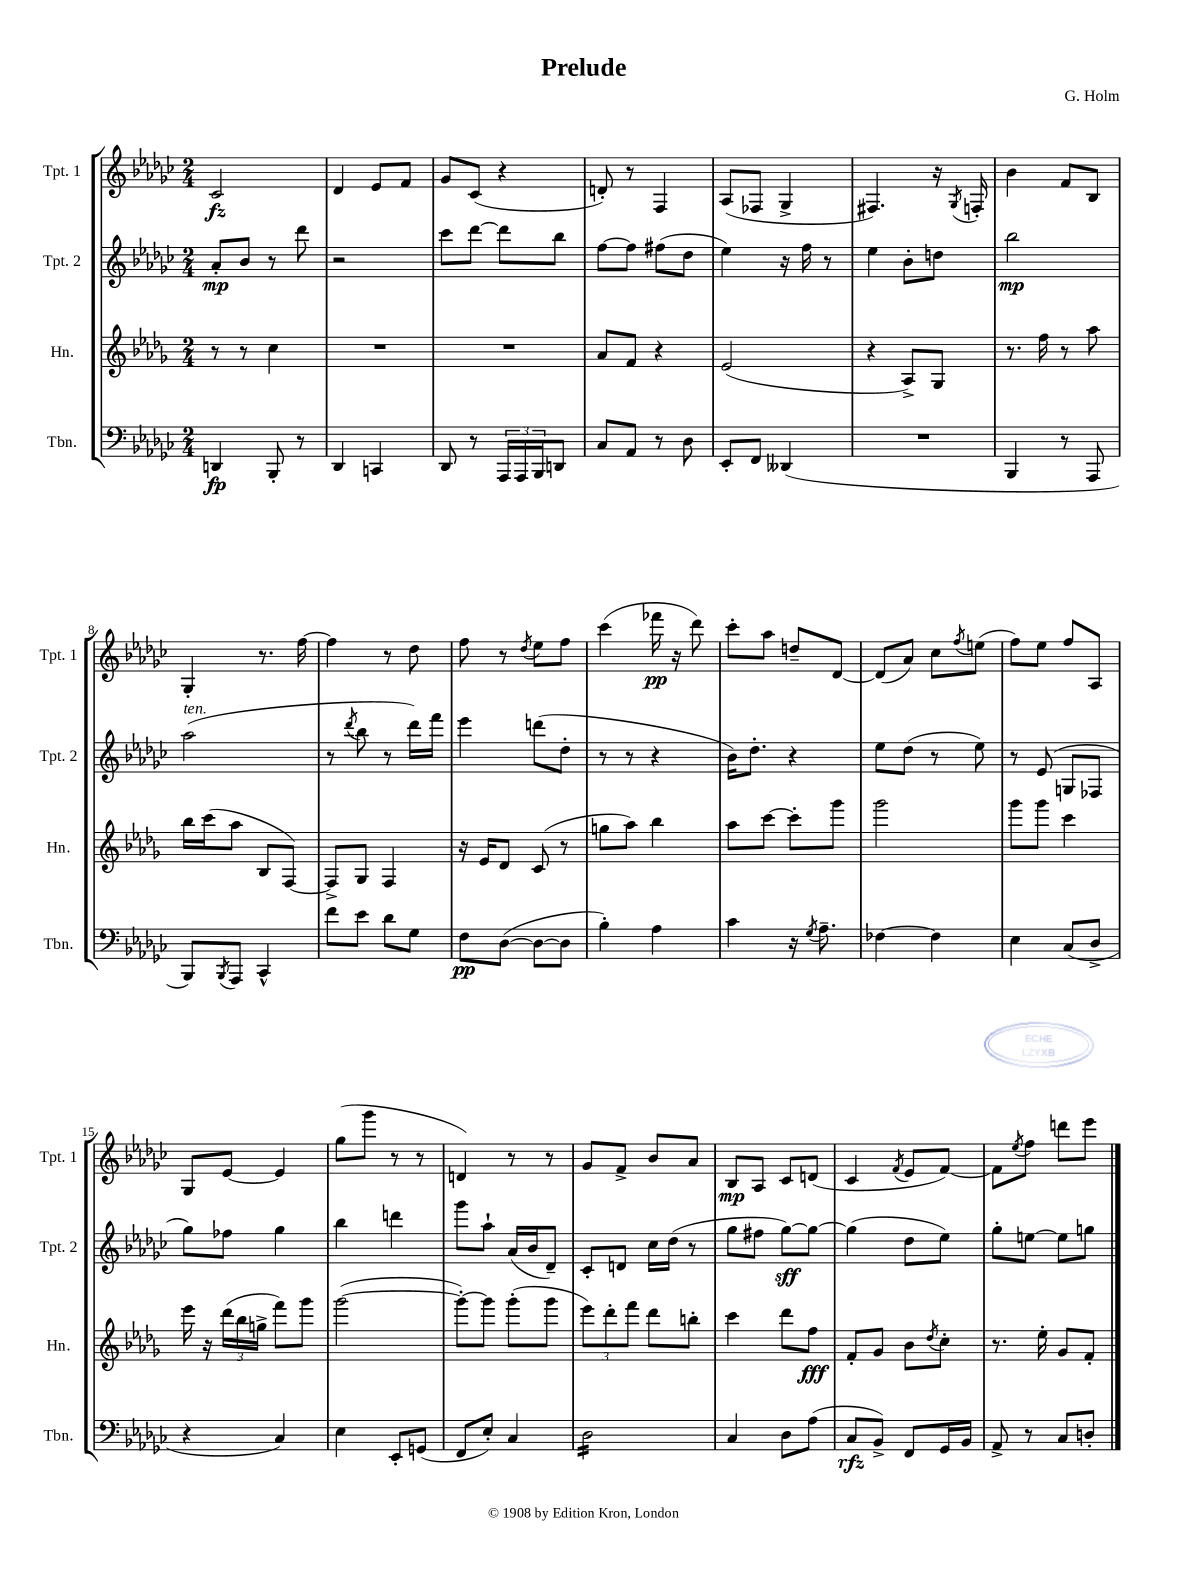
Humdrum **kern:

**kern	**kern	**kern	**kern
*staff4	*staff3	*staff2	*staff1
*clefF4	*clefG2	*clefG2	*clefG2
*k[b-e-a-d-g-c-]	*k[b-e-a-d-g-]	*k[b-e-a-d-g-c-]	*k[b-e-a-d-g-c-]
*M2/4	*M2/4	*M2/4	*M2/4
4DD	8r	8a-'	2c-
.	8r	8b-	.
8BBB-'	4cc	8r	.
8r	.	8ddd-	.
=	=	=	=
4DD-	2r	2r	4d-
4CC	.	.	8e-
.	.	.	8f
=	=	=	=
8DD-	2r	8ccc-	8g-
8r	.	[8ddd-	(8c-
24AAA-	.	8ddd-]	4r
24AAA-	.	.	.
24BBB-	.	.	.
8DD	.	8bb-	.
=	=	=	=
8C-	8a-	[8ff	8d')
8AA-	8f	8ff]	8r
8r	4r	(8ff#	4F
8D-	.	8dd-	.
=	=	=	=
8EE-'	(2e-	4ee-)	(8A-
8FF	.	.	8F-
(4DD--	.	16r	4G-^
.	.	16ff	.
.	.	8r	.
=	=	=	=
2r	4r	4ee-	4.F#)
.	8A-^)	8b-'	.
.	8G-	8dd	16r
.	.	.	8qG-
.	.	.	16F'
=	=	=	=
4BBB-	8.r	2bb-	4b-
.	16ff	.	.
8r	8r	.	8f
8AAA-	8aa-	.	8B-
=	=	=	=
8BBB-)	16bb-	(2aa-	4G-'
.	(16ccc	.	.
8qBBB-	.	.	.
8AAA-	8aa-	.	.
4CC-^^	8B-	.	8.r
.	[8F)	.	.
.	.	.	[16ff
=	=	=	=
8f	8F^]	8r	4ff]
.	.	8qddd-	.
8e-	8G-	8bb-	.
8d-	4F	8r	8r
8G-	.	16ddd-)	8dd-
.	.	16fff	.
=	=	=	=
8F	16r	4eee-	8ff
.	16e-	.	.
([8D-	8d-	.	8r
.	.	.	8qdd-
8D-_	(8c	(8ddd	8ee-
8D-]	8r	8dd-'	8ff
=	=	=	=
4B-')	8gg	8r	(4ccc-
.	8aa-)	8r	.
4A-	4bb-	4r	16fff-
.	.	.	16r
.	.	.	8ddd-)
=	=	=	=
4c-	8aa-	16b-)	8ccc-'
.	.	8.dd-'	.
.	[8ccc	.	8aa-
16r	8ccc']	4r	8dd~
8qG-	.	.	.
8.A-~	.	.	.
.	8ggg-	.	[8d-
=	=	=	=
[4F-	2ggg-	8ee-	(8d-]
.	.	(8dd-	8a-)
4F-]	.	8r	8cc-
.	.	.	8qff
.	.	8ee-)	(8ee
=	=	=	=
4E-	8ggg-	8r	8ff)
.	8ggg-	(8e-	8ee-
(8C-	4ccc	8G	8ff
8D-^	.	8F-	8A-
=	=	=	=
4r	16eee-	8gg-)	8G-
.	16r	.	.
.	(24ddd-	8ff-	[8e-
.	24bb-	.	.
.	24gg^	.	.
4C-)	8fff)	4gg-	4e-]
.	8ggg-	.	.
=	=	=	=
4E-	([2ggg-	4bb-	(8gg-
.	.	.	8ggg-
8EE-'	.	4ddd	8r
(8GG	.	.	8r
=	=	=	=
8FF	8ggg-'_)	8ggg-	4d)
8E-')	8ggg-]	8aa-`	.
4C-	(8ggg-'	(16a-	8r
.	.	16b-	.
.	8ggg-	8d-~)	8r
=	=	=	=
2D-	12eee-)	8c-'	8g-
.	12ddd-'	.	.
.	.	8d	8f^
.	12fff	.	.
.	8ddd-	16cc-	8b-
.	.	(16dd-	.
.	8bb'	8r	8a-
=	=	=	=
4C-	4ccc	8gg-	8B-
.	.	8ff#	8A-
8D-	8ddd-	[8gg-)	8c-
(8A-	8ff	8gg-_	(8d
=	=	=	=
8C-	8f'	(4gg-]	4c-
8BB-^)	8g-	.	.
.	.	.	8qf
8FF	8b-	8dd-	8e-
.	8qdd-	.	.
16GG-	8cc'	8ee-)	[8f)
16BB-	.	.	.
=	=	=	=
8AA-^	8.r	8gg-'	8f]
.	.	.	8qee-
8r	.	[8ee	8ff
.	16ee-'	.	.
8C-	8g-	8ee]	8ddd
8D'	8f'	8gg	8eee-
==	==	==	==
*-	*-	*-	*-
